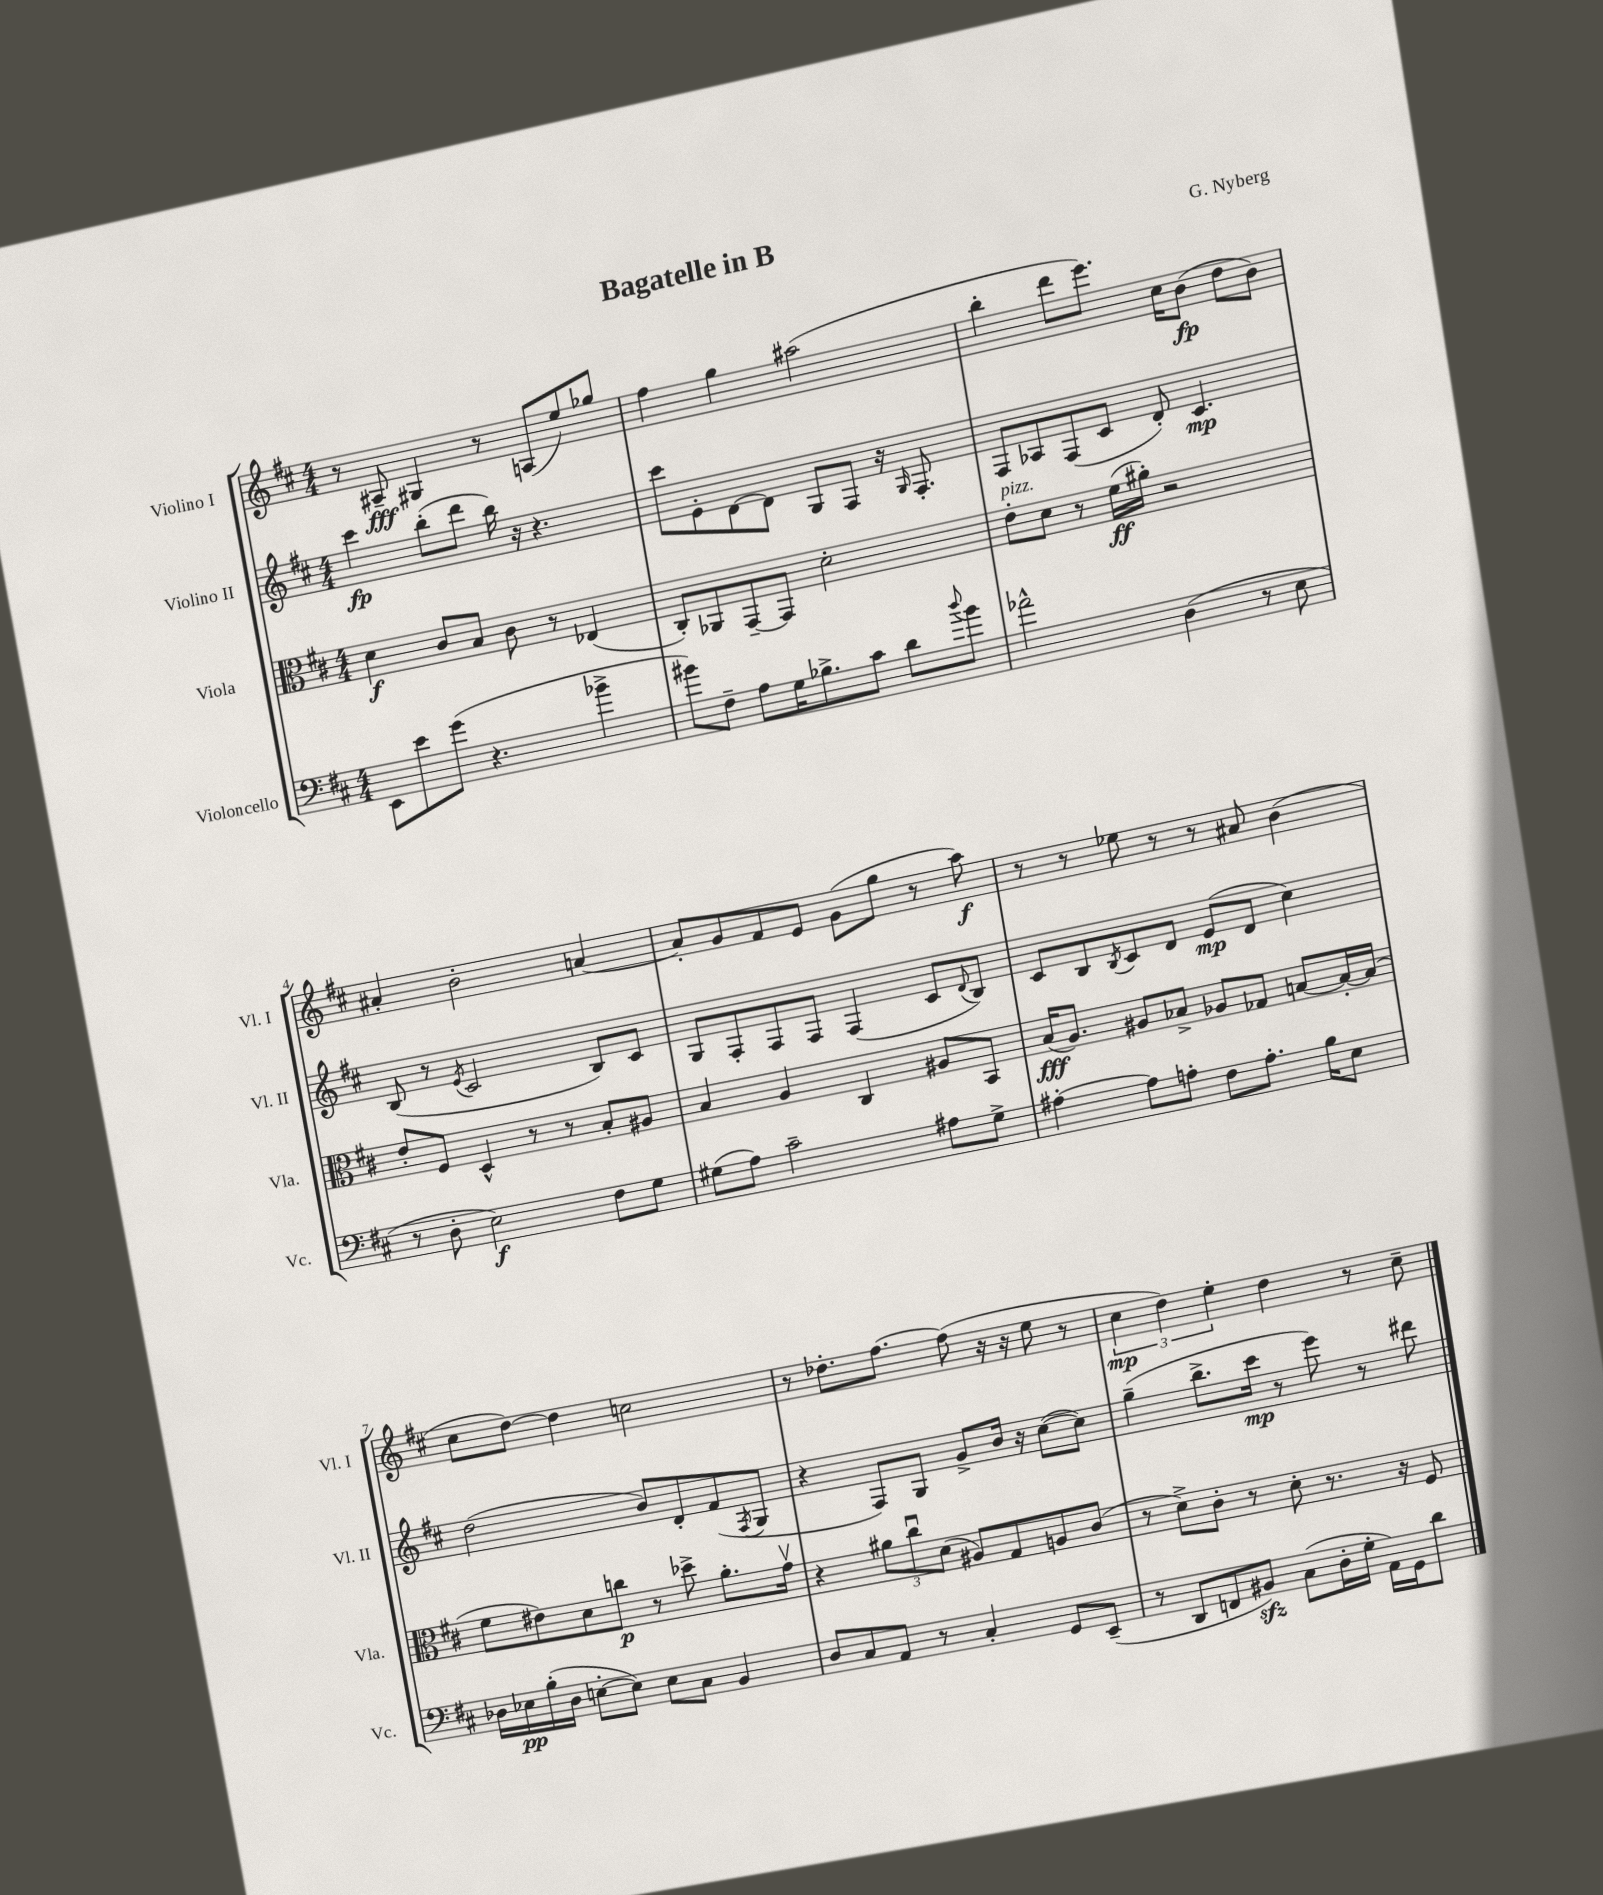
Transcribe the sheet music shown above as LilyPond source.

\header { title = "Bagatelle in B" composer = "G. Nyberg" }
<<
\new StaffGroup <<
\new Staff = "s0" \with { instrumentName = "Violino I" shortInstrumentName = "Vl. I" } {
    \clef treble \key d \major \numericTimeSignature \time 4/4
    r8 ais8--\fff gis4 r8 a8( e''8) ges''8 |
    fis''4 g''4 ais''2( |
    b''4-. d'''8 e'''8.) cis''16 b'8\fp( d''8 b'8) |
    ais'4-. b'2-. a'4~ |
    a'8-. g'8 fis'8 e'8 g'8( g''8 r8 a''8\f) |
    r8 r8 ees''8 r8 r8 ais'8 b'4( |
    cis''8 d''8~) d''4 c''2 |
    r8 des''8.-. fis''8.~ fis''8( r16 r16 e''8 r8 |
    \tuplet 3/2 { cis''4\mp d''4) e''4-. } d''4 r8 cis''8-- \bar "|." |
}
\new Staff = "s1" \with { instrumentName = "Violino II" shortInstrumentName = "Vl. II" } {
    \clef treble \key d \major \numericTimeSignature \time 4/4
    cis'''4\fp b''8-.( d'''8 b''16) r16 r4. |
    cis'''8 e'8-. d'8~ d'8 g8 fis8 r16 \grace { g16 } fis8.-. |
    fis8 aes8 fis8( cis'8 d'8-.) cis'4.\mp |
    b8( r8 \acciaccatura { e'8 } cis'2 b8) cis'8 |
    g8 fis8-. fis8 fis8 fis4( cis'8 \appoggiatura { d'8 } b8) |
    cis'8 b8 \acciaccatura { b8 } cis'8 d'8 e'8\mp( d'8 cis''4) |
    d''2( b'8) d'8-. fis'8( \acciaccatura { fis8 } g8 |
    r4 fis8) g8 g'8-> b'16 r16 cis''8~( cis''8) |
    g''4--( b''8.-> cis'''16\mp r8 e'''8) r8 dis'''8 \bar "|." |
}
\new Staff = "s2" \with { instrumentName = "Viola" shortInstrumentName = "Vla." } {
    \clef alto \key d \major \numericTimeSignature \time 4/4
    d'4\f cis'8 b8 cis'8 r8 ees4( |
    cis8-.) aes,8 g,8~-- g,8 d'2-. |
    e'8-.^\markup { \italic "pizz." } d'8 r8 fis'16\ff( ais'16-.) r2 |
    e'8-. fis8 d4-^ r8 r8 b8-. ais8 |
    b4 a4 cis4 ais8 b,8 |
    b16\fff( a8.) ais8 bes8-> aes8 ges8 b8~ b16~-. b16( |
    fis'8 eis'8) d'8 c''8\p r8 des''8-> a'8.-. g'16\upbow |
    r4 \tuplet 3/2 { ais'8 cis''8\downbow d'8( } ais8) g8 a8 cis'8( |
    r8 d'8->) cis'8-. r8 d'8-. r8. r16 fis8 \bar "|." |
}
\new Staff = "s3" \with { instrumentName = "Violoncello" shortInstrumentName = "Vc." } {
    \clef bass \key d \major \numericTimeSignature \time 4/4
    e,8 e'8 g'8( r4. bes'4-> |
    bis'8) fis8-- a8 g16 bes8.-> cis'8 d'8 \appoggiatura { d''8 } bis'8 |
    aes'2-^ d4( r8 e8 |
    r8 d8-. e2\f) fis8 g8 |
    gis8( a8) cis'2-- ais8 gis8-> |
    ais4~-. ais8 a8-. fis8 a8.-. b16 e8 |
    des16 ees16\pp b16-.( des16 e8~-. e8) e8 cis8 b,4 |
    d8 cis8 a,8 r8 cis4-. g,8 e,8--( |
    r8 d,8 f,8 bis,8\sfz) cis8( d16-. g16-. a,16) g,16 d'8 \bar "|." |
}
>>
>>
